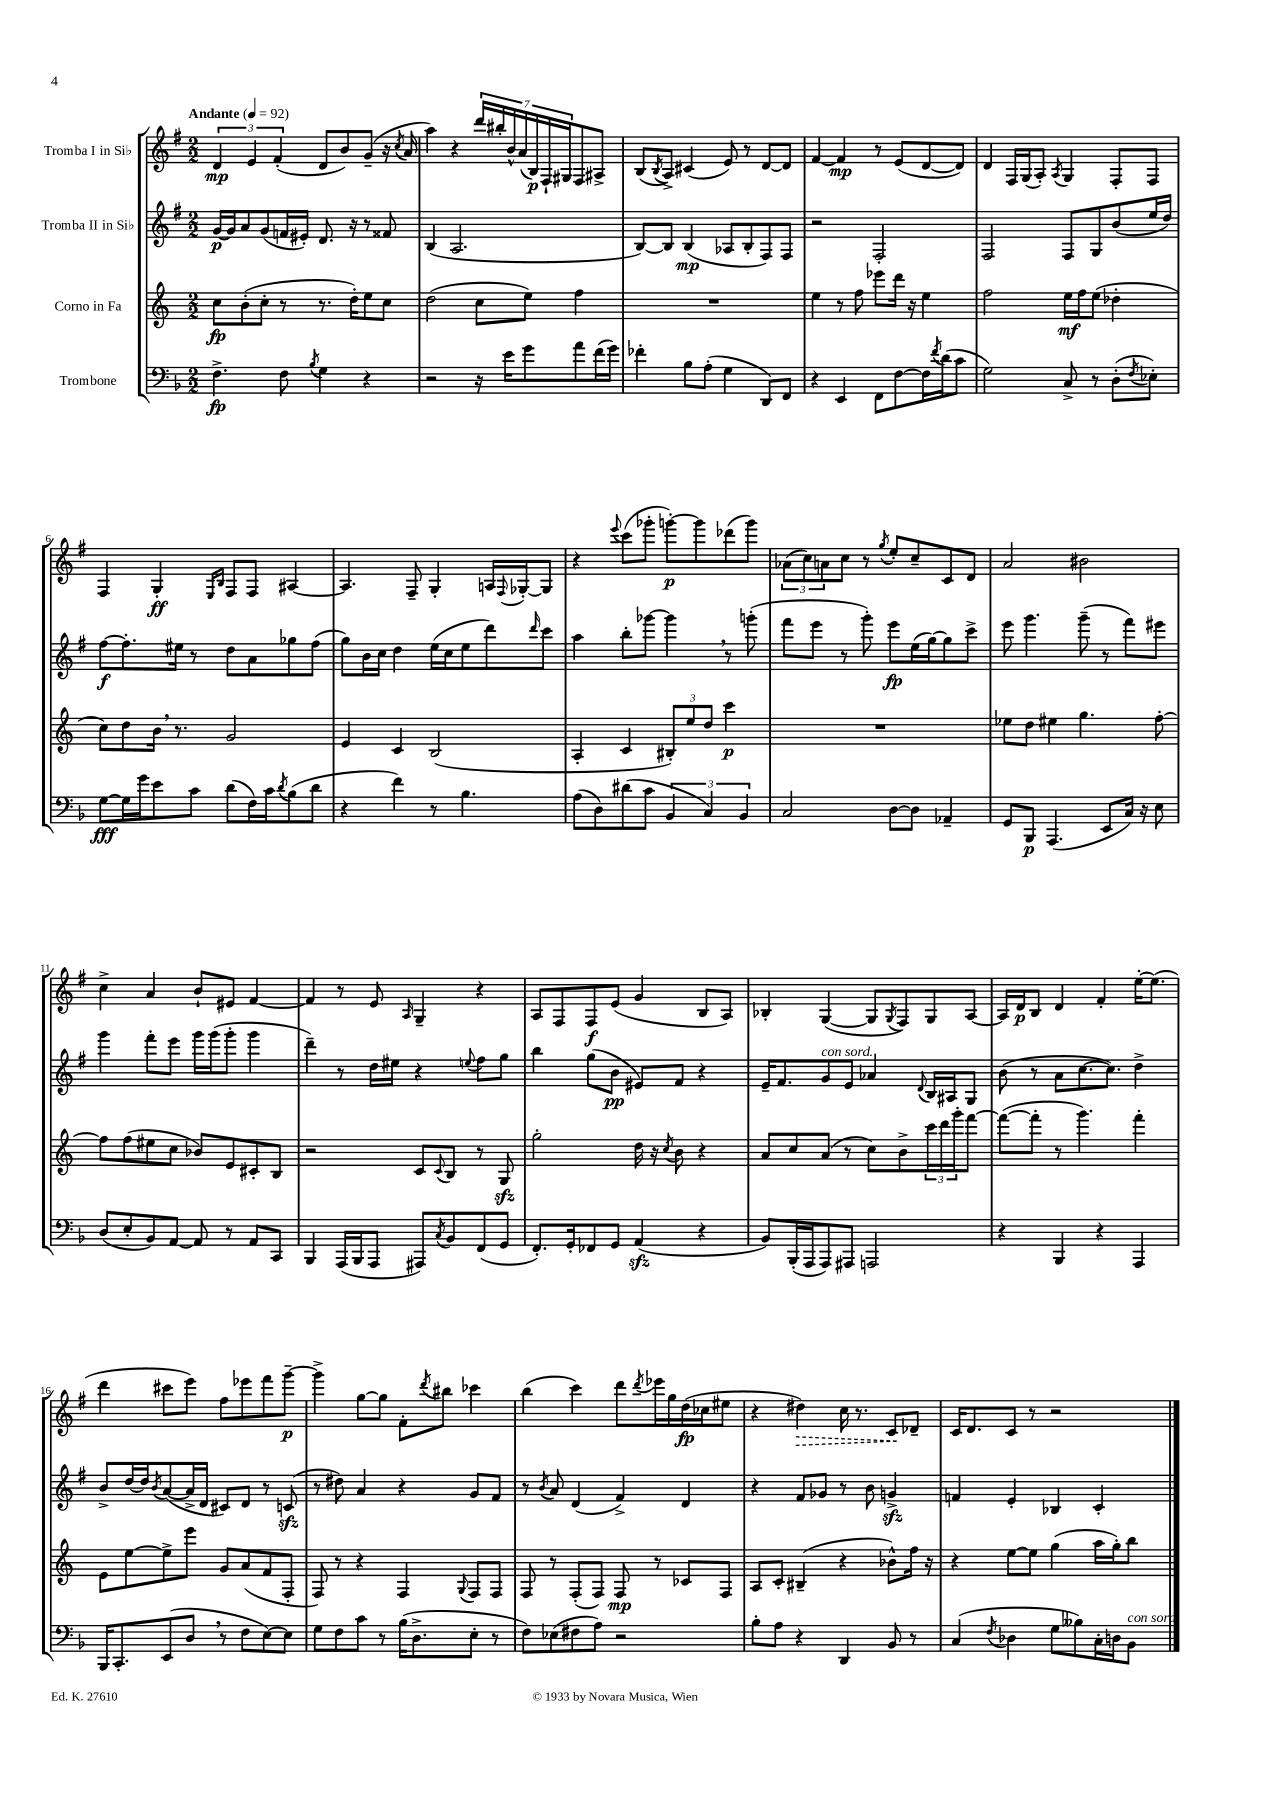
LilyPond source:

<<
\new StaffGroup <<
\new Staff = "s0" \with { instrumentName = "Tromba I in Sib" } {
    \clef treble \key g \major \numericTimeSignature \time 2/2 \tempo "Andante" 4 = 92
    \tuplet 3/2 { d'4\mp e'4 fis'4-.( } d'8 b'8) g'8--( r16 \acciaccatura { c''8 } a'16 |
    a''4) r4 \tuplet 7/4 { d'''16 bis''16-. b'16-^ a'16( b16\p) fis16-! gis16 } fis8 ais8-> |
    b8( \acciaccatura { b8 } a8->) cis'4( e'8) r8 d'8~ d'8 |
    fis'4~ fis'4\mp r8 e'8( d'8~ d'8) |
    d'4 fis16 g16( a8-.) \acciaccatura { a8 } g4 fis8-. fis8 |
    fis4 g4-.\ff \grace { e16 b16 } fis8 fis8 ais4~ |
    ais4. fis8-- g4-. a16 \appoggiatura { fis8 } ges16~-. ges8 |
    r4 \appoggiatura { e'''8 } c'''8( ges'''8-. g'''8~-.\p) g'''8 des'''8( g'''8) |
    \tuplet 3/2 { aes'8( c''8) a'8 } c''8 r8 \acciaccatura { g''8 } e''8-. c''8-- c'8 d'8 |
    a'2 bis'2 |
    c''4-> a'4 b'8-! eis'8 fis'4~ |
    fis'4 r8 e'8 \grace { a16 } g4-- r4 |
    a8 fis8 fis8\f e'8( g'4 b8 a8) |
    bes4-. g4~( g8 \acciaccatura { g8 } fis8) g8 a8~ |
    a16 d'16\p b8 d'4 fis'4-. e''16~-. e''8.( |
    d'''4 cis'''8 e'''8) fis''8 ees'''8 fis'''8 g'''8~--\p |
    g'''4-> g''8~ g''8 fis'8-. \acciaccatura { d'''8 } bis''8 ces'''4 |
    b''4( c'''4) d'''8 \acciaccatura { d'''8 } ees'''16 g''16 d''16\fp( ces''16 eis''8 |
    r4 \once \override Hairpin.style = #'dashed-line dis''4\>) c''16 r8. c'8\! des'8-- |
    c'16 d'8. c'8 r8 r2 \bar "|." |
}
\new Staff = "s1" \with { instrumentName = "Tromba II in Sib" } {
    \clef treble \key g \major \numericTimeSignature \time 2/2
    g'16~\p g'16 a'8 g'8( f'16 eis'16-.) d'8. r16 r8 fisis'8 |
    b4( a2. |
    b8~) b8 b4\mp( aes8 b8-. fis8) fis8 |
    r2 fis2-. |
    fis2 fis8 g8 b'8( e''16 d''16) |
    fis''8~\f fis''8.-. eis''16 r8 d''8 a'8 ges''8 fis''8( |
    g''8) b'16 c''16 d''4 e''16( c''16 e''8 d'''8) \grace { d'''16 } c'''8 |
    a''4 b''8-. ges'''8~ ges'''4 \breathe r8 g'''8-.( |
    fis'''8 e'''8 r8 g'''8-.) e'''8\fp e''16( g''16~) g''8 c'''8-> |
    e'''8 g'''4. g'''8--( r8 fis'''8) eis'''8 |
    g'''4 fis'''8-. e'''8 g'''16 g'''16( g'''8-. g'''4 |
    d'''4--) r8 d''16 eis''16 r4 \appoggiatura { e''8 } fis''8 g''8 |
    b''4 g''8( b'8\pp eis'8) fis'8 r4 |
    e'16-- fis'8. g'8^\markup { \italic "con sord." } e'8 aes'4 \appoggiatura { d'8 } b16 ais16 g8 |
    b'8( r8 a'8 c''8.~ c''8.) d''4-> |
    b'8-> d''16~ d''16 \acciaccatura { b'8 } a'8~( a'16-> d'16 cis'8) d'8 r8 c'8\sfz( |
    r8 dis''8) a'4 r4 g'8 fis'8 |
    r8 \acciaccatura { b'8 } a'8 d'4( fis'4->) d'4 |
    r4 fis'8 ges'8 r8 b'8 g'4->\sfz |
    f'4 e'4-. bes4 c'4-. \bar "|." |
}
\new Staff = "s2" \with { instrumentName = "Corno in Fa" } {
    \clef treble \key c \major \numericTimeSignature \time 2/2
    c''8\fp b'8-.( c''8-. r8 r8. d''16-.) e''8 c''8 |
    d''2( c''8 e''8) f''4 |
    R1 |
    e''4 r8 f''8 ees'''8 d'''16 r16 e''4 |
    f''2 e''16\mf f''16 e''8( des''4-. |
    c''8) d''8 b'16 \breathe r8. g'2 |
    e'4 c'4 b2( |
    a4-. c'4 \tuplet 3/2 { bis8-.) e''8 d''8 } c'''4\p |
    R1 |
    ees''8 d''8 eis''4 g''4. f''8~-. |
    f''8 f''8( eis''8 c''8 bes'8) e'8 cis'8-. b8 |
    r2 c'8 \appoggiatura { c'8 } b8 r8 g8\sfz |
    g''2-. d''16 r16 \acciaccatura { c''8 } b'8 r4 |
    a'8 c''8 a'8( r8 c''8) b'8-> \tuplet 3/2 { c'''16 d'''16 g'''16-. } f'''8~ |
    f'''8~( f'''8-. r8 g'''4.) f'''4-. |
    e'8 e''8~ e''8-> e'''8 g'8 a'8( f'8 f8-. |
    f8) r8 r4 f4 \appoggiatura { g8 } f8 f8 |
    f8 r8 f8-.( f8) f8\mp r8 ces'8 f8 |
    a8 c'8-. bis4--( r4 bes'8-^) f''16 r16 |
    r4 e''8~ e''8 g''4( a''16 g''16-.) b''8 \bar "|." |
}
\new Staff = "s3" \with { instrumentName = "Trombone" } {
    \clef bass \key f \major \numericTimeSignature \time 2/2
    f4.->\fp f8 \acciaccatura { bes8 } g4 r4 |
    r2 r16 e'16 g'8 a'8 f'16( g'16) |
    fes'4-. bes8 a8-.( g4 d,8) f,8 |
    r4 e,4 f,8 f8~ f16 \acciaccatura { f'8 } d'16( c'8 |
    g2) c8-> r8 d8-.( \acciaccatura { f8 } ees8-.) |
    g8~\fff g16 g'16 e'8 c'8 d'8( f16) c'16 \acciaccatura { d'8 } bes8( d'8 |
    r4 f'4) r8 bes4. |
    a8( d8) dis'8( c'8 \tuplet 3/2 { bes,4 c4) bes,4 } |
    c2 d8~ d8 aes,4-- |
    g,8 bes,,8\p a,,4.( e,8 c16) r16 e8 |
    d8( e8-. bes,8) a,8~ a,8 r8 a,8 c,8 |
    bes,,4 a,,16( bes,,16 a,,8 ais,,8) \acciaccatura { c8 } bes,8 f,8( g,8 |
    f,8.-.) g,16-. fes,8 g,8 a,4\sfz( r4 |
    bes,8) bes,,16-.( a,,16 a,,8) ais,,8 a,,2 |
    r4 bes,,4 r4 a,,4 |
    bes,,16 c,8.-. e,8( d8 \breathe r8 f8 e8~) e8 |
    g8 f8 c'8 r8 bes16( d8.-> e8-. r8 |
    f8) ees8( fis8 a8) r2 |
    bes8-. a8 r4 d,4 bes,8 r8 |
    c4( \acciaccatura { f8 } des4 g8 beses8) c16-. d16 bes,8^\markup { \italic "con sord." } \bar "|." |
}
>>
>>
